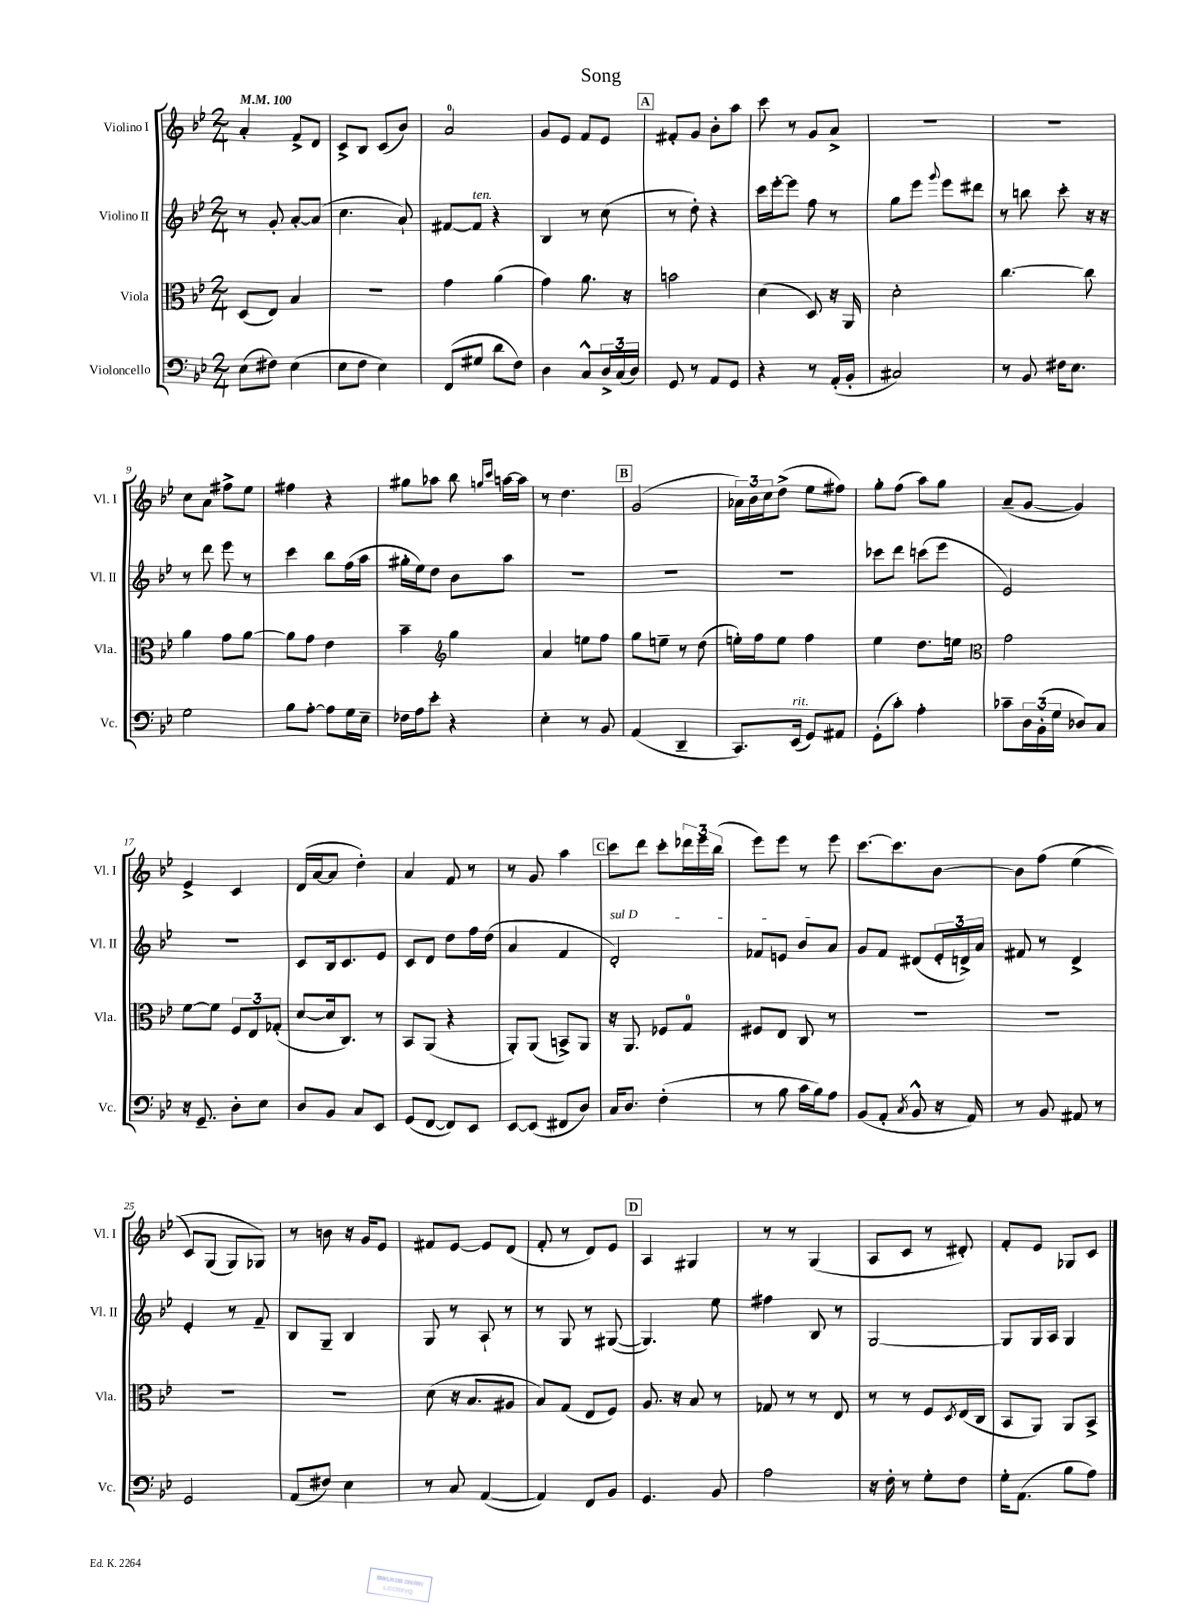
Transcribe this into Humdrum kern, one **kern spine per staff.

**kern	**kern	**kern	**kern
*part4	*part3	*part2	*part1
*staff4	*staff3	*staff2	*staff1
*I"Violoncello	*I"Viola	*I"Violino II	*I"Violino I
*I'Vc.	*I'Vla.	*I'Vl. II	*I'Vl. I
*clefF4	*clefC3	*clefG2	*clefG2
*k[b-e-]	*k[b-e-]	*k[b-e-]	*k[b-e-]
*M2/4	*M2/4	*M2/4	*M2/4
*MM100	*MM100	*MM100	*MM100
=1	=1	=1	=1
(8E-\L	(8D/L	8r	4a'/
8F#X\J)	8E-/J)	8g'/	.
(4E-\	4B-/	[8a'/L	8f^/L
.	.	(8a/J]	8d/J
=2	=2	=2	=2
8E-\L	2r	4.cc\	8c^/L
8F\J	.	.	8B-/J
4E-\)	.	.	(8c/L
.	.	8a`/)	8b-/J)
=3	=3	=3	=3
(8FF/L	4g\	[8f#X/L	2a/
!	!	!LO:TX:a:i:t=ten.	!
8G#X/J	.	8f#/J]	.
8d\L	(4a\	4r	.
8F\J)	.	.	.
=4	=4	=4	=4
4D\	4g\)	4B-/	8g/L
.	.	.	8e-/J
8C^^/L	8.a\	8r	8f/L
24D^/L	.	(8cc\	8e-/J
(24C/	.	.	.
.	16r	.	.
24D/JJ)	.	.	.
!!LO:REH:place=s1:t=A
=5	=5	=5	=5
8GG/	2bn\	8r	8f#X'/L
8r	.	8dd'\)	8g/J
8AA/L	.	4r	8b-'\L
8GG/J	.	.	8aa\J
=6	=6	=6	=6
4r	(4d\	16ccc\LL	8ccc\
.	.	[16eee-'\J	.
.	.	8eee-\J]	8r
8r	8D/)	8ff\	8g/L
(16AA'/LL	16r	8r	8a^/J
16BB-'/JJ	16AA/	.	.
=7	=7	=7	=7
2C#X/)	2d'\	8gg\L	2r
.	.	8eee-\J	.
.	.	8qqggg/	.
.	.	8eee-\L	.
.	.	8ddd#X\J	.
=8	=8	=8	=8
8r	[4.cc\	8r	2r
8BB-/	.	8bbn\	.
16F#X\KL	.	8ccc'\	.
8.E-\J	.	.	.
.	8cc\]	16r	.
.	.	16r	.
!!LO:LB:g=z
=9	=9	=9	=9
2G\	4a\	8r	8cc\L
.	.	8ddd\	8a\J
.	8g\L	8eee-\	8ff#X^\L
.	[8a\J	8r	8ee-\J
=10	=10	=10	=10
8B-\L	8a\L]	4ccc\	4ff#X\
[8A'\J	8g\J	.	.
8A\L]	4e-\	8bb-\L	4r
16G\L	.	(16ff\L	.
16E-~\JJ	.	16aa\JJ	.
=11	=11	=11	=11
16F-X\LL	4b-~\	16gg#X'\LL	8gg#X\L
16A\J	.	16ee-\J)	.
8e-'\J	.	8dd\J	8aa-X\J
*	*clefG2	*	*
4r	4gg\	8b-\L	8bb-\
.	.	.	16qqggn/LL
.	.	.	16qqccc/JJ
.	.	8aa\J	[16aan\LL
.	.	.	16aa\JJ]
=12	=12	=12	=12
4E-'\	4a/	2r	8r
.	.	.	4.dd\
8r	8een\L	.	.
8BB-/	8ff\J	.	.
!!LO:REH:place=s1:t=B
=13	=13	=13	=13
(4AA/	8gg\L	2r	(2g/
.	8een~\J	.	.
4DD~/	8r	.	.
.	(8dd\	.	.
=14	=14	=14	=14
8.CC/L)	16een'\LL)	2r	24a-X\LL)
.	.	.	24b-\
.	16ff\J	.	.
.	.	.	24cc\J
.	8ee\J	.	(8dd^\J
!LO:TX:a:i:t=rit.	!	!	!
(16EE-/Jk	.	.	.
8GG/L)	4ff\	.	8ee-\L
8AA#X/J	.	.	8ff#X\J)
=15	=15	=15	=15
(8GG'\L	4ee-\	8ccc-X\L	8gg'\L
8c'\J)	.	8ddd\J	(8ff\J
4A'\	8.dd\L	(8cccn\L	8aa\L)
.	.	8eee-\J	8gg\J
.	16een\Jk	.	.
=16	=16	=16	=16
*	*clefC3	*	*
8c-X~\L	2g\	2e-/)	(8a~/L
24D\L	.	.	[8g/J
(24BB-'\	.	.	.
24G\JJ	.	.	.
8D-X/L)	.	.	4g/])
8C/J	.	.	.
!!LO:LB:g=z
=17	=17	=17	=17
16r	[8f\L	2r	4e-^/
8.GG~/	.	.	.
.	8f\J]	.	.
8D'\L	12F/L	.	4c/
.	12E-/	.	.
8E-\J	.	.	.
.	(12G-X'/J	.	.
=18	=18	=18	=18
8D/L	[8d/L	8c/L	(16d/LL
.	.	.	[16a/J
8BB-/J	16d/k]	16B-/k	8a/J]
.	8.C/J)	8.c/	.
8C/L	.	.	4dd'\)
8EE-/J	8r	8e-/J	.
=19	=19	=19	=19
(8GG/L	8BB-/L	8c/L	4a/
[8FF/J	(8AA/J	8d/J	.
8FF/L])	4r	8dd\L	8f/
8EE-/J	.	16ff\L	8r
.	.	(16dd\JJ	.
=20	=20	=20	=20
[8EE-/L	8AA'/L)	4a/	8r
(8EE-/J]	(8AA/J	.	8g/
8FF#X/L	8BBn^/L)	4f/	4aa\
8D/J)	8AA/J	.	.
!!LO:REH:place=s1:t=C
=21	=21	=21	=21
!	!	!LO:TX:a:i:t=sul D	!
16C/KL	16r	2d'/)	8ccc\L
8.D/J	8.AA/	.	.
.	.	.	8ddd\J
(4F'\	8F-X/L	.	8ccc'\L
.	8G/J	.	24ddd-X\L
.	.	.	24eee-\
.	.	.	(24bb-\JJ
=22	=22	=22	=22
8r	8F#X/L	8f-X/L	8eee-\L)
8B-\	8E-/J	8en/J	8eee-\J
16c\LL	8C/	8b-/L	8r
16B-\J)	.	.	.
8A\J	8r	8a/J	8eee-\
=23	=23	=23	=23
(8BB-/L	2r	8g/L	[8.ccc\L
8AA'/J	.	8f/J	.
.	.	.	8.ccc\]
8qC/	.	.	.
8BB-^^/	.	(8d#X/L	.
16r	.	24e-'/L	[8b-\J
.	.	24dn^/)	.
16AA/)	.	.	.
.	.	24a/JJ	.
=24	=24	=24	=24
8r	2r	8f#X/	8b-\L]
8BB-/	.	8r	(8ff\J
8AA#X/	.	4d^/	(4ee-\
8r	.	.	.
!!LO:LB:g=z
=25	=25	=25	=25
2GG/	2r	4e-'/	8c/L)
.	.	.	(8G/J
.	.	8r	8G/L)
.	.	8f~/	8G-X/J)
=26	=26	=26	=26
(8AA/L	2r	8B-/L	8r
8F#X/J)	.	8G~/J	8bn\
4E-\	.	4B-/	16r
.	.	.	16g/KL
.	.	.	8e-/J
=27	=27	=27	=27
8r	(8d\	8G/	8f#X/L
8C/	16r	8r	[8e-/J
.	8.B-/L	.	.
([4AA/	.	8A`/	8e-/L]
.	8A#X/J	8r	(8d/J
=28	=28	=28	=28
4AA/])	8B-/L)	8r	8f'/
.	(8G/J	8G/	8r
8FF/L	8E-/L	8r	8d/L)
8BB-/J	8F/J)	([8G#X/	8e-/J
!!LO:REH:place=s1:t=D
=29	=29	=29	=29
4.GG/	8.A/	4.G#/])	4A/
.	16r	.	.
.	8B-/	.	4G#X/
8BB-/	8r	8ee-\	.
=30	=30	=30	=30
2A\	8G-X/	4ff#X\	8r
.	8r	.	8r
.	8r	8B-/	(4G/
.	8E-/	8r	.
=31	=31	=31	=31
16r	8r	[2G/	8A/L
16F'\	.	.	.
8r	8r	.	8c/J
8G'\L	8F/L	.	8r
.	8qD/	.	.
8F\J	(16E-/L	.	8d#X'/)
.	16C/JJ	.	.
=32	=32	=32	=32
16G'\KL	8BB-/L	8G/L]	8f'/L
(8.AA\J	.	.	.
.	8AA/J)	16G/L	8e-/J
.	.	16A/JJ	.
8B-\L	8AA/L	4G/	8G-X/L
8A\J)	8BB-^/J	.	8c/J
==	==	==	==
*-	*-	*-	*-
